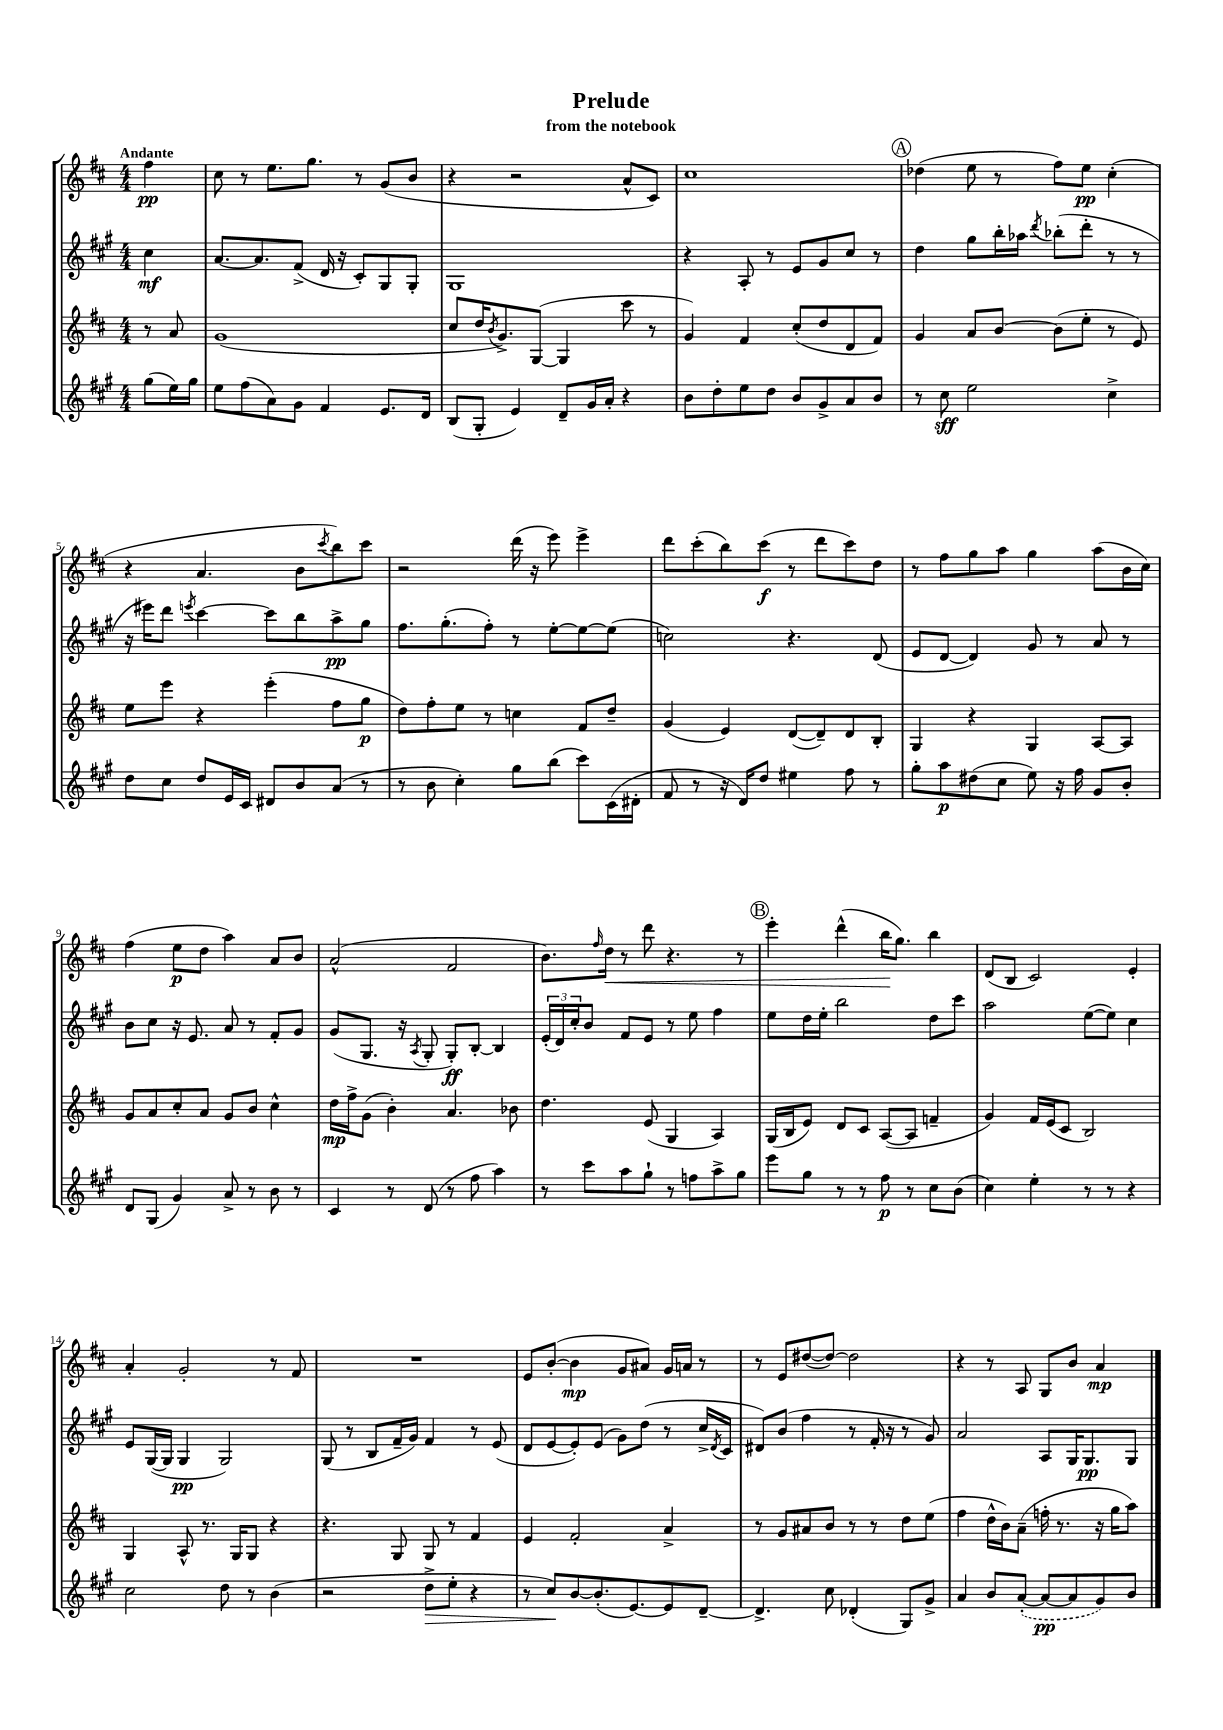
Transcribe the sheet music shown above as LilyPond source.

\header { title = "Prelude" subtitle = "from the notebook" }
<<
\new StaffGroup <<
\new Staff = "s0" {
    \clef treble \key d \major \numericTimeSignature \time 4/4 \partial 4 \tempo "Andante"
    fis''4\pp |
    cis''8 r8 e''8. g''8. r8 g'8( b'8 |
    r4 r2 a'8-^ cis'8) |
    cis''1 |
    \mark \markup { \circle "A" } des''4( e''8 r8 fis''8) e''8\pp cis''4-.( |
    r4 a'4. b'8 \acciaccatura { cis'''8 } b''8) cis'''8 |
    r2 d'''16( r16 e'''8) e'''4-> |
    d'''8 cis'''8-.( b''8) cis'''8\f( r8 d'''8 cis'''8) d''8 |
    r8 fis''8 g''8 a''8 g''4 a''8( b'16 cis''16) |
    fis''4( e''8\p d''8 a''4) a'8 b'8 |
    a'2-^( fis'2 |
    b'8.) \grace { fis''16 } d''16\< r8 d'''8 r4. r8 |
    \mark \markup { \circle "B" } e'''4-. d'''4-^( b''16\! g''8.) b''4 |
    d'8( b8 cis'2) e'4-. |
    a'4-. g'2-. r8 fis'8 |
    R1 |
    e'8 b'8~-.( b'4\mp g'8 ais'8) g'16 a'16 r8 |
    r8 e'8 dis''8~( dis''8~) dis''2 |
    r4 r8 a8 g8 b'8 a'4\mp \bar "|." |
}
\new Staff = "s1" {
    \clef treble \key a \major \numericTimeSignature \time 4/4 \partial 4
    cis''4\mf |
    a'8.~ a'8. fis'8->( d'16 r16 cis'8-.) gis8 gis8-. |
    gis1 |
    r4 a8-. r8 e'8 gis'8 cis''8 r8 |
    \mark \markup { \circle "A" } d''4 gis''8 b''16-. aes''16 \acciaccatura { d'''8 } bes''8-.( d'''8-. r8 r8 |
    r16 eis'''16) d'''8 \acciaccatura { e'''8 } cis'''4~ cis'''8 b''8 a''8->\pp gis''8 |
    fis''8. gis''8.-.( fis''8-.) r8 e''8~-. e''8~ e''8( |
    c''2) r4. d'8( |
    e'8 d'8~ d'4) gis'8 r8 a'8 r8 |
    b'8 cis''8 r16 e'8. a'8 r8 fis'8-. gis'8 |
    gis'8( gis8. r16 \acciaccatura { a8 } gis8-. gis8-.\ff) b8~-. b4 |
    \tuplet 3/2 { e'16-.( d'16) cis''16-. } b'8 fis'8 e'8 r8 e''8 fis''4 |
    \mark \markup { \circle "B" } e''8 d''16 e''16-. b''2 d''8 cis'''8 |
    a''2 e''8~( e''8) cis''4 |
    e'8 gis16~( gis16 gis4\pp gis2) |
    gis8( r8 b8 fis'16-- gis'16) fis'4 r8 e'8( |
    d'8 e'8~ e'8-.) e'8( gis'8) d''8( r8 cis''16-> \acciaccatura { d'8 } cis'16 |
    dis'8) b'8( fis''4 r8 fis'16-. r16 r8 gis'8) |
    a'2 a8 gis16 gis8.\pp gis8 \bar "|." |
}
\new Staff = "s2" {
    \clef treble \key d \major \numericTimeSignature \time 4/4 \partial 4
    r8 a'8 |
    g'1( |
    cis''8 d''16 \acciaccatura { b'8 } g'8.->) g8~( g4 cis'''8 r8 |
    g'4) fis'4 cis''8-.( d''8 d'8 fis'8) |
    \mark \markup { \circle "A" } g'4 a'8 b'8~ b'8( e''8-. r8 e'8) |
    e''8 e'''8 r4 e'''4-.( fis''8 g''8\p |
    d''8) fis''8-. e''8 r8 c''4 fis'8 d''8-- |
    g'4( e'4) d'8~( d'8--) d'8 b8-. |
    g4 r4 g4 a8~ a8 |
    g'8 a'8 cis''8-. a'8 g'8 b'8 cis''4-^ |
    d''16\mp fis''16-> g'8( b'4-.) a'4. bes'8 |
    d''4. e'8( g4 a4) |
    \mark \markup { \circle "B" } g16( b16 e'8) d'8 cis'8 a8~( a8 f'4-- |
    g'4) fis'16 e'16( cis'8 b2) |
    g4 a8-^ r8. g16 g8 r4 |
    r4. g8 g8 r8 fis'4 |
    e'4 fis'2-. a'4-> |
    r8 g'8 ais'8 b'8 r8 r8 d''8 e''8( |
    fis''4 d''16-^ b'16) a'8--( f''16-. r8. r16 g''16 a''8) \bar "|." |
}
\new Staff = "s3" {
    \clef treble \key a \major \numericTimeSignature \time 4/4 \partial 4
    gis''8( e''16) gis''16 |
    e''8 fis''8( a'8) gis'8 fis'4 e'8. d'16 |
    b8( gis8-. e'4) d'8-- gis'16 a'16-. r4 |
    b'8 d''8-. e''8 d''8 b'8 gis'8-> a'8 b'8 |
    \mark \markup { \circle "A" } r8 cis''8\sff e''2 cis''4-> |
    d''8 cis''8 d''8 e'16 cis'16 dis'8 b'8 a'8( r8 |
    r8 b'8 cis''4-.) gis''8 b''8( cis'''8) cis'16( dis'16-. |
    fis'8 r8 r16 d'16) d''8 eis''4 fis''8 r8 |
    gis''8-. a''8\p dis''8( cis''8 e''8) r16 fis''16 gis'8 b'8-. |
    d'8 gis8( gis'4) a'8-> r8 b'8 r8 |
    cis'4 r8 d'8( r8 fis''8 a''4) |
    r8 cis'''8 a''8 gis''8-! r8 f''8 a''8-> gis''8 |
    \mark \markup { \circle "B" } e'''8 gis''8 r8 r8 fis''8\p r8 cis''8 b'8( |
    cis''4) e''4-. r8 r8 r4 |
    cis''2 d''8 r8 b'4( |
    r2 d''8->\> e''8-. r4 |
    r8 cis''8\!) b'8~ b'8.-.( e'8.~) e'8 d'8~-- |
    d'4.-> cis''8 des'4-.( gis8) gis'8-> |
    a'4 b'8 \once \slurDashed a'8~-.( a'8~\pp a'8 gis'8) b'8 \bar "|." |
}
>>
>>
